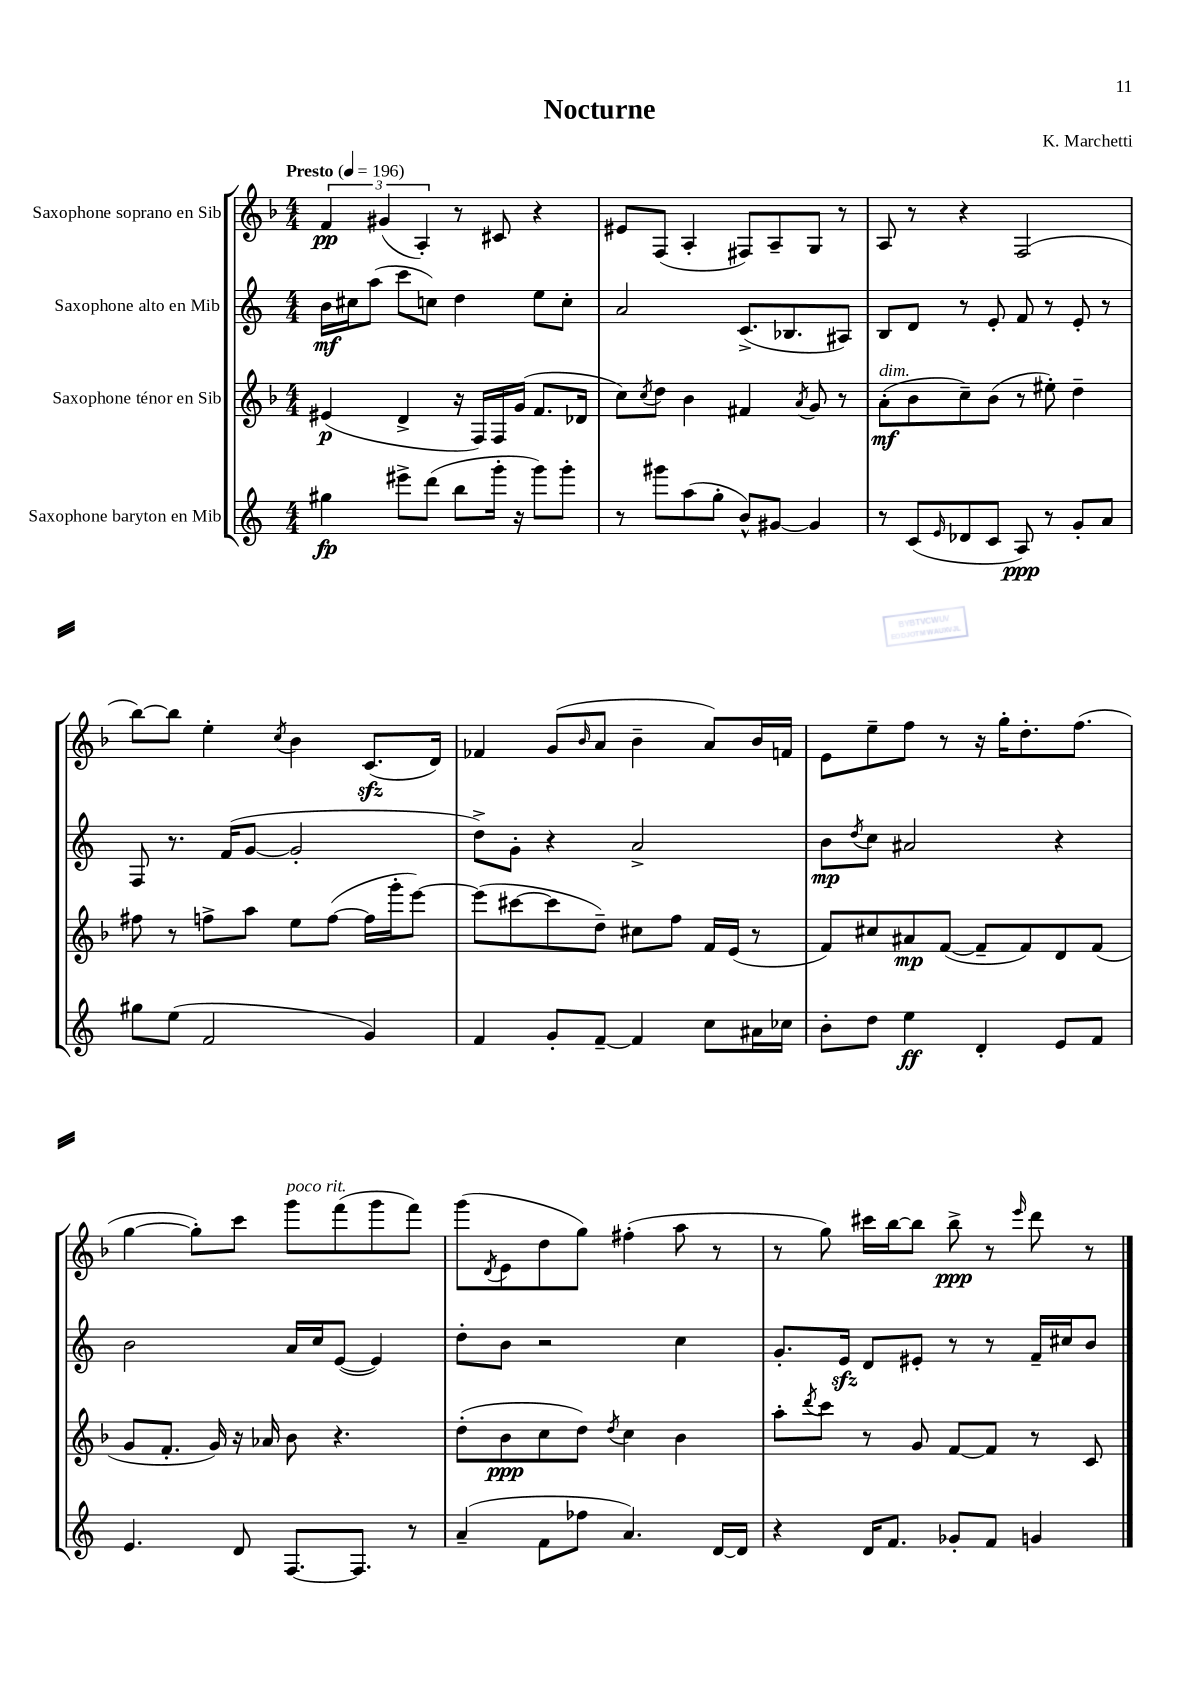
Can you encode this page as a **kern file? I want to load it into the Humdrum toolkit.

**kern	**kern	**kern	**kern
*staff4	*staff3	*staff2	*staff1
*clefG2	*clefG2	*clefG2	*clefG2
*k[]	*k[b-]	*k[]	*k[b-]
*M4/4	*M4/4	*M4/4	*M4/4
*MM196	*MM196	*MM196	*MM196
4gg#	(4e#	16b	6f
.	.	16cc#	.
.	.	(8aa	.
.	.	.	(6g#
8eee#^	4d^	8ccc	.
.	.	.	6A')
(8ddd	.	8cc)	.
8bb	16r	4dd	8r
.	16F)	.	.
16ggg'	16F	.	8c#
16r	(16g	.	.
8ggg)	8.f	8ee	4r
8ggg'	.	8cc'	.
.	16d-	.	.
=	=	=	=
8r	8cc)	2a	8e#
.	8qcc	.	.
8ggg#	8dd	.	(8F
(8aa	4b-	.	4A'
8gg'	.	.	.
8b^^)	4f#	(8.c^	8F#)
[8g#	.	.	8A~
.	.	8.B-	.
.	8qa	.	.
4g#]	8g	.	8G
.	8r	8A#)	8r
=	=	=	=
8r	(8a'	8B	8A
(8c	8b-	8d	8r
16qqe	.	.	.
8d-	8cc~)	8r	4r
8c	(8b-	8e'	.
8A)	8r	8f	(2F
8r	8ee#')	8r	.
8g'	4dd~	8e'	.
8a	.	8r	.
=	=	=	=
8gg#	8ff#	8F	[8bb-)
(8ee	8r	8.r	8bb-]
2f	8ff^	.	4ee'
.	.	(16f	.
.	8aa	[8g	.
.	.	.	8qcc
.	8ee	2g']	4b-
.	([8ff	.	.
4g)	16ff]	.	(8.c
.	16ggg'	.	.
.	[8eee)	.	.
.	.	.	16d)
=	=	=	=
4f	(8eee]	8dd^)	4f-
.	[8ccc#	8g'	.
8g'	8ccc#]	4r	(8g
.	.	.	16qqb-
[8f~	8dd~)	.	8a
4f]	8cc#	2a^	4b-~
.	8ff	.	.
8cc	16f	.	8a)
.	(16e	.	.
16a#	8r	.	16b-
16cc-	.	.	16f
=	=	=	=
8b'	8f)	8b	8e
.	.	8qdd	.
8dd	8cc#	8cc	8ee~
4ee	8a#	2a#	8ff
.	([8f	.	8r
4d'	8f~]	.	16r
.	.	.	16gg'
.	8f)	.	8.dd'
8e	8d	4r	.
.	.	.	(8.ff
8f	(8f	.	.
=	=	=	=
4.e	8g	2b	[4gg
.	8.f'	.	.
.	.	.	8gg'])
.	16g)	.	.
8d	16r	.	8ccc
.	16a-	.	.
[8.F	8b-	16a	8ggg
.	.	16cc	.
.	4.r	([8e	(8fff
8.F]	.	.	.
.	.	4e])	8ggg
8r	.	.	8fff)
=	=	=	=
(4a~	(8dd'	8dd'	(8ggg
.	.	.	8qd
.	8b-	8b	8e
8f	8cc	2r	8dd
8ff-	8dd)	.	8gg)
.	8qdd	.	.
4.a)	4cc	.	(4ff#'
.	4b-	4cc	8aa
[16d	.	.	8r
16d]	.	.	.
=	=	=	=
4r	8aa'	8.g'	8r
.	8qddd	.	.
.	8ccc	.	8gg)
.	.	16e	.
16d	8r	8d	16ccc#
8.f	.	.	[16bb-
.	8g	8e#'	8bb-]
8g-'	[8f	8r	8bb-^
8f	8f]	8r	8r
.	.	.	16qqeee
4g	8r	16f~	8ddd
.	.	16cc#	.
.	8c	8b	8r
==	==	==	==
*-	*-	*-	*-
